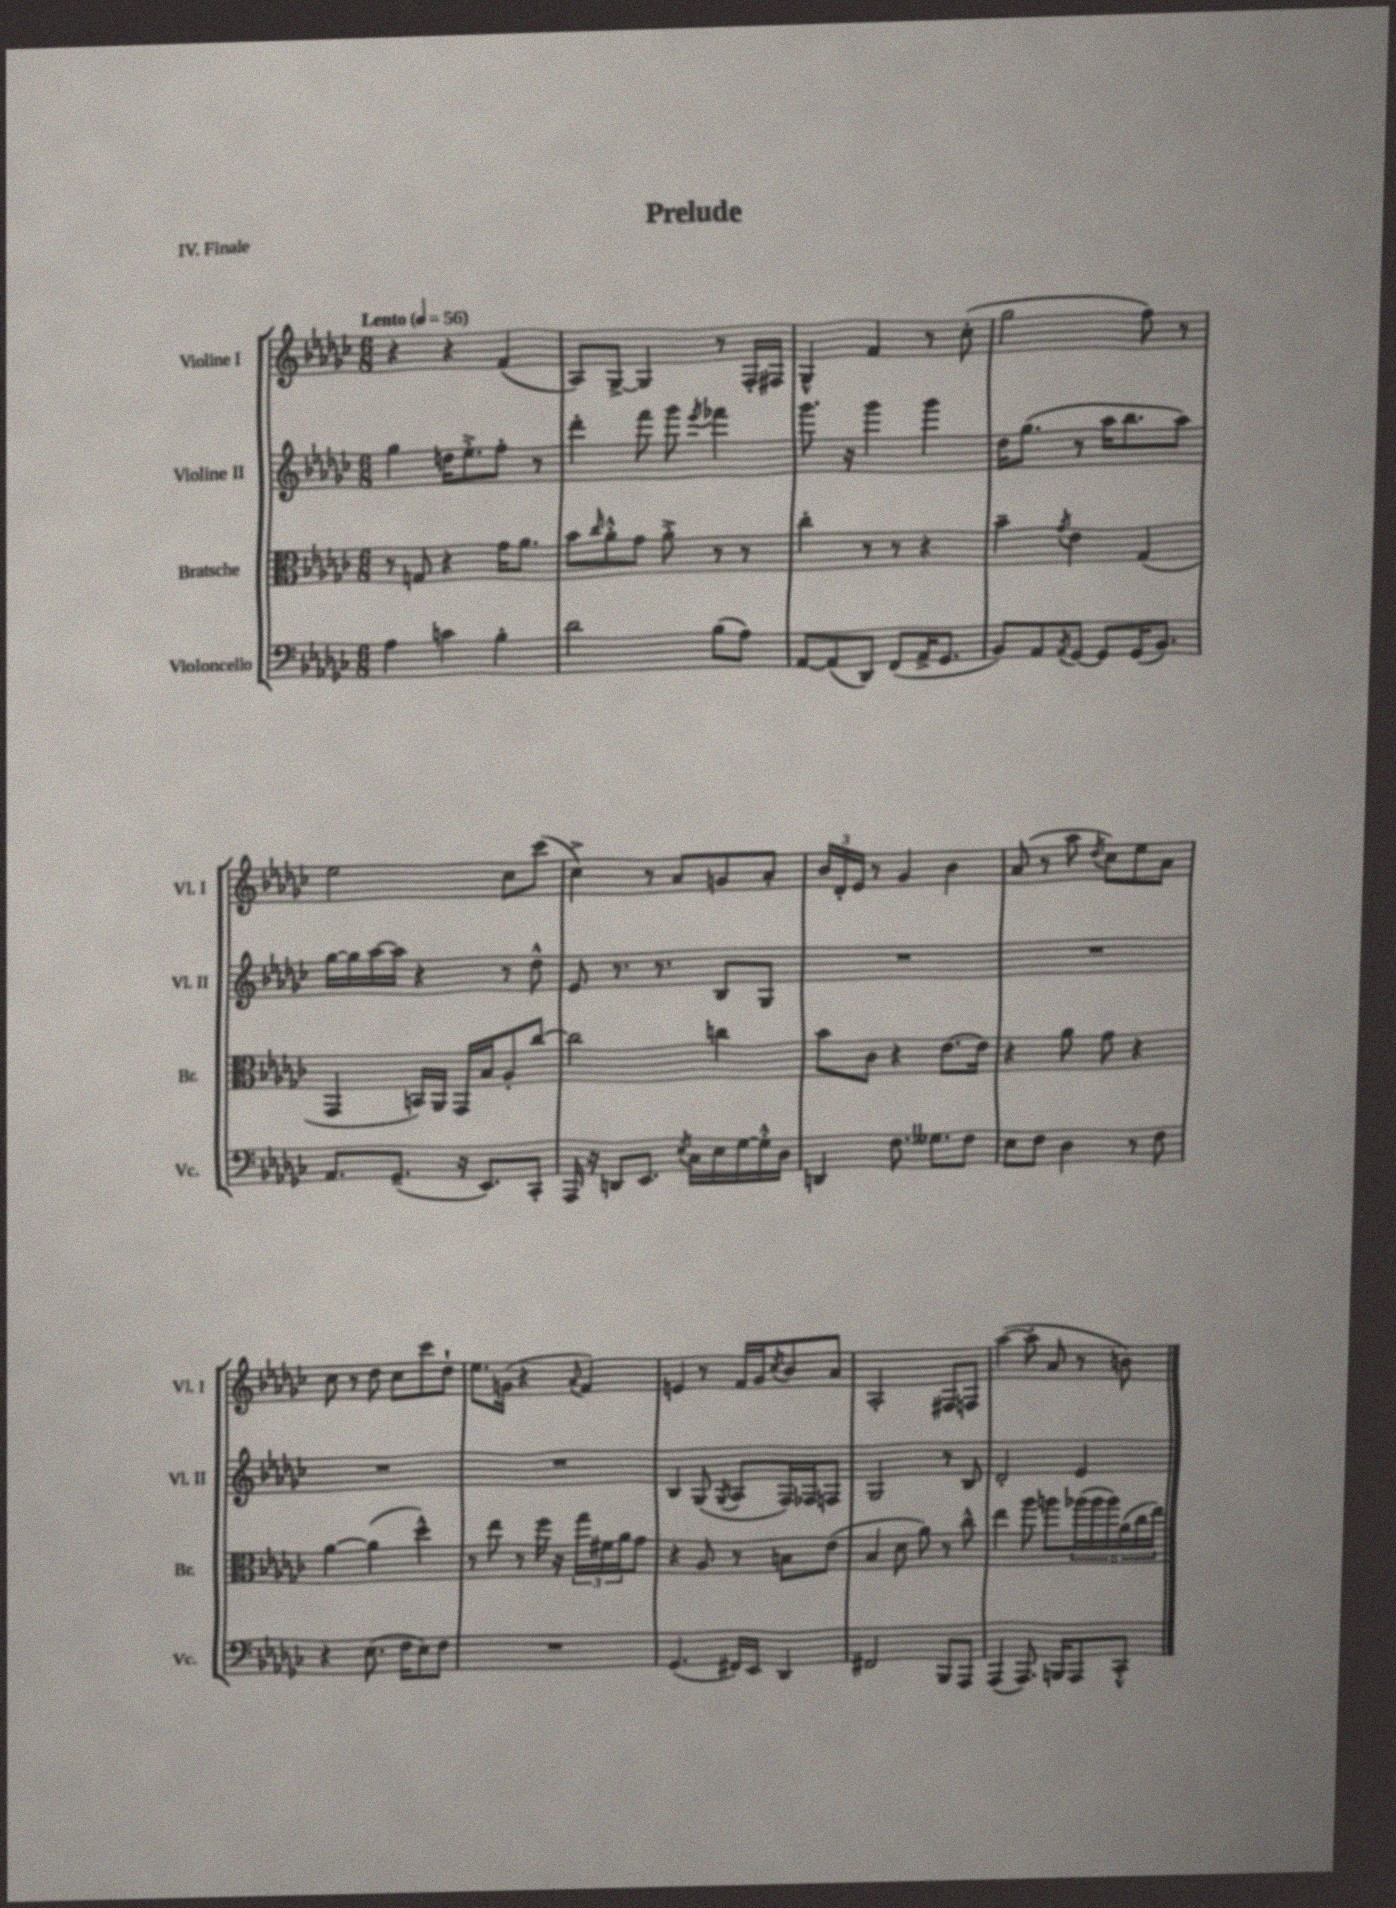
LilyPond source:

\header { title = "Prelude" piece = "IV. Finale" }
<<
\new StaffGroup <<
\new Staff = "s0" \with { instrumentName = "Violine I" shortInstrumentName = "Vl. I" } {
    \clef treble \key ges \major \numericTimeSignature \time 6/8 \tempo "Lento" 4 = 56
    r4 r4 f'4( |
    aes8) ges8~-> ges4 r8 f16-. fis16 |
    ges4-^ f'4 r8 ces''8-.( |
    ges''2 f''8) r8 |
    ees''2 ces''8 ces'''8( |
    ces''4->) r8 aes'8 g'8 aes'8-. |
    \tuplet 3/2 { bes'16 des'16-. ees'16 } r8 ges'4 bes'4 |
    aes'8( r8 aes''8 \acciaccatura { des''8 } ces''8) ees''8 aes'8 |
    ces''8 r8 des''8 ces''8 ces'''8 des''8-! |
    ees''8. g'16( r4 \appoggiatura { aes'8 } f'4) |
    e'4 r8 f'16 ges'16 \acciaccatura { ces''8 } bes'8 aes'8 |
    aes2-. fis8 f8 |
    aes''4~( aes''8-. aes'8 r8 b'8) \bar "|." |
}
\new Staff = "s1" \with { instrumentName = "Violine II" shortInstrumentName = "Vl. II" } {
    \clef treble \key ges \major \numericTimeSignature \time 6/8
    ges''4 d''16 ees''8.-.-> f''8-. r8 |
    des'''4-. f'''8 ges'''8 \acciaccatura { ees'''8 } fes'''4 |
    ges'''8. r16 ges'''4 ges'''4 |
    des''16 ges''8.( r8 aes''16 bes''8. aes''8) |
    ges''16~ ges''16 aes''16~ aes''16 r4 r8 des''8-^ |
    ees'8 r8. r8. bes8 ges8 |
    R2. |
    R2. |
    R2. |
    R2. |
    bes4 ges8( \acciaccatura { ges8 } aes8 f16) fes16 f8 |
    ges2 r8 bes8 |
    des'2-. ees'4 \bar "|." |
}
\new Staff = "s2" \with { instrumentName = "Bratsche" shortInstrumentName = "Br." } {
    \clef alto \key ges \major \numericTimeSignature \time 6/8
    r8 g8 r4 ges'16 aes'8. |
    bes'8 \grace { ces''16 } aes'8-.-^ ges'8 aes'8-.-> r8 r8 |
    ces''4-. r8 r8 r4 |
    bes'4-- \acciaccatura { ges'8 } ees'4 ges4( |
    ges,4 b,16) aes,16 ges,16 bes16 aes8-. ces''8~ |
    ces''2 c''4 |
    bes'8 ces'8 r4 ees'8.~ ees'16 |
    r4 aes'8 ges'8 r4 |
    aes'4~ aes'4( des''4-^) |
    r8 ees''8 r8 f''16 r16 \tuplet 3/2 { ges''16 fis'16 aes'16 } ges'8 |
    r4 aes8 r8 b8 ees'8( |
    bes4 des'8 aes'8) r8 ces''8-^ |
    ees''4 aes''8 a''8 \tuplet 6/4 { aes''16( aes''16 aes''16) aes'16( ces''16 ees''16) } \bar "|." |
}
\new Staff = "s3" \with { instrumentName = "Violoncello" shortInstrumentName = "Vc." } {
    \clef bass \key ges \major \numericTimeSignature \time 6/8
    aes4 c'4 bes4-. |
    des'2 bes8( aes8) |
    aes,8~ aes,8( des,8) f,8( aes,16-> ges,8. |
    bes,8) aes,8 \acciaccatura { aes,8 } ges,8~ ges,8 ges,16( bes,8.) |
    aes,8. ges,8.--( r16 ees,8.) ces,8-. |
    aes,,16 r16 d,8 ees,8. \acciaccatura { ees8 } ces16 ees16 ges16~ ges16-.-^ des16 |
    d,4 f8. geses8. f8 |
    ees8 f8 des4 r8 f8 |
    r4 ees8.( f16 ees8) f8 |
    R2. |
    ges,4.( fis,16) ees,16 des,4 |
    fis,2 bes,,8 aes,,8 |
    aes,,4( aes,,8.) b,,16 aes,,8 ces,8-.-^ \bar "|." |
}
>>
>>
\layout { \context { \Score \remove "Bar_number_engraver" } }
